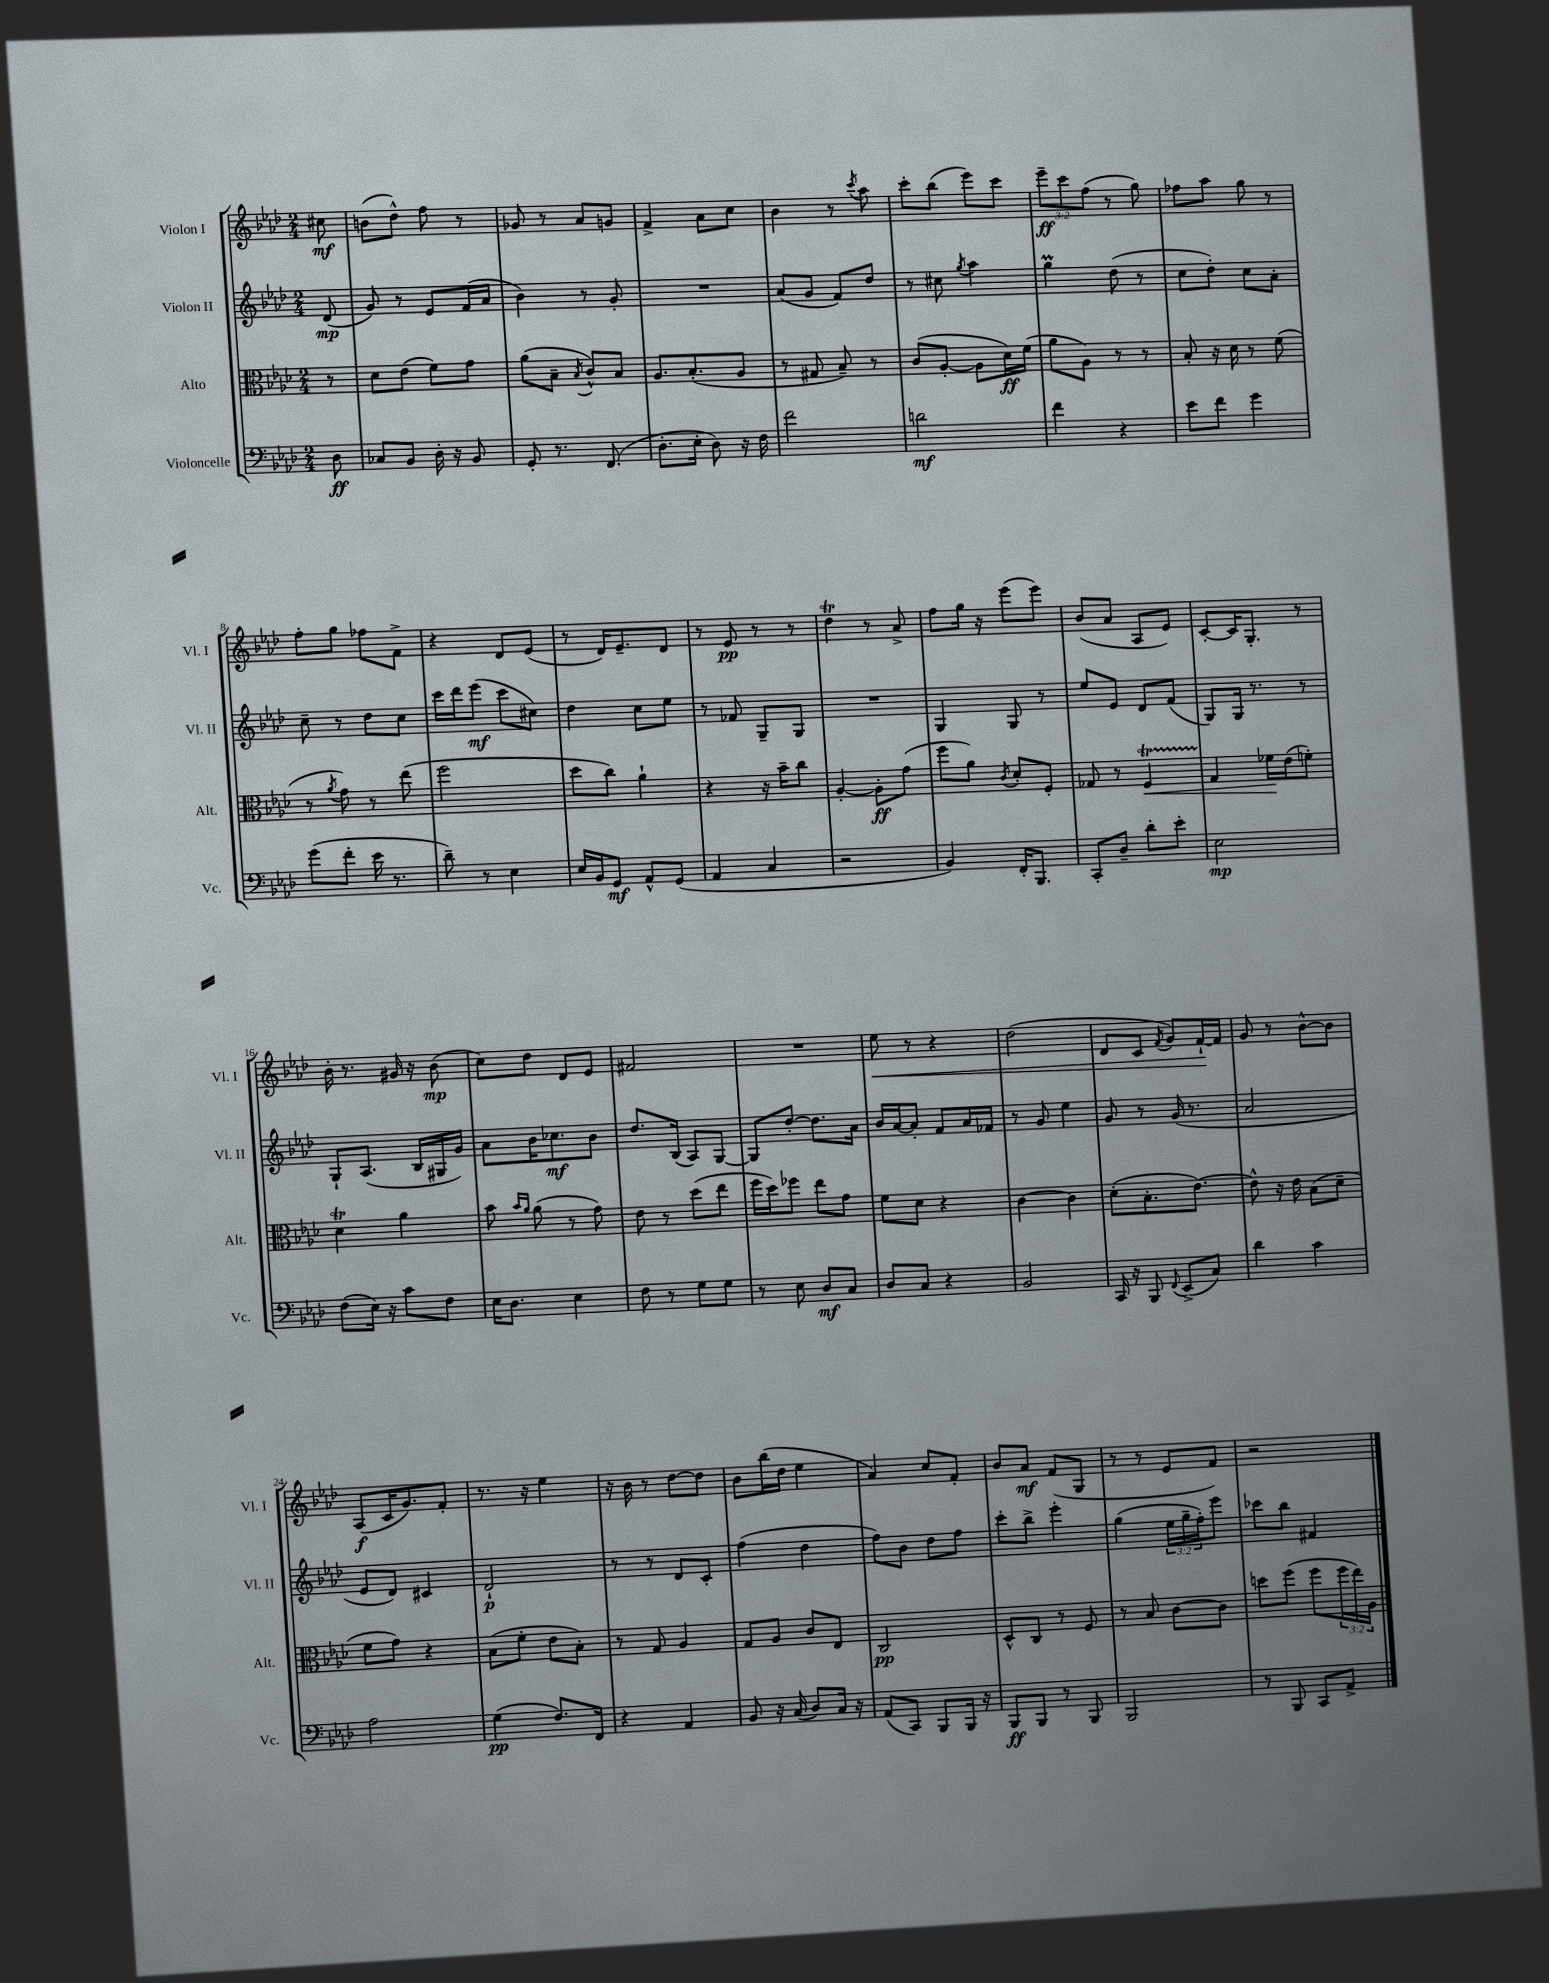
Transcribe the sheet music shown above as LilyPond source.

<<
\new StaffGroup <<
\new Staff = "s0" \with { instrumentName = "Violon I" shortInstrumentName = "Vl. I" } {
    \clef treble \key aes \major \numericTimeSignature \time 2/4 \override Staff.TupletNumber.text = #tuplet-number::calc-fraction-text \partial 8
    cis''8\mf |
    b'8( des''8-^) f''8 r8 |
    ges'8 r8 aes'8 g'8 |
    f'4-> aes'8 c''8 |
    bes'4 r8 \acciaccatura { c'''8 } aes''8 |
    c'''8-. bes''8( ees'''8) c'''8 |
    \tuplet 3/2 { ees'''8--\ff c'''8 f''8( } r8 g''8) |
    fes''8 aes''8 g''8 r8 |
    f''8-. g''8 fes''8 f'8-> |
    r4 des'8 ees'8( |
    r8 des'16) ees'8.-- des'8 |
    r8 ees'8\pp r8 r8 |
    des''4\trill r8 aes'8-> |
    f''8 g''16 r16 ees'''8( ees'''8) |
    bes'8( aes'8 aes8 ees'8) |
    c'8~-. c'16 g8.-. r8 |
    bes'16-. r8. gis'16 r16 bes'8\mp( |
    c''8) des''8 des'8 ees'8 |
    fis'2 |
    R2 |
    ees''8\< r8 r4 |
    des''2( |
    des'8 c'8 \acciaccatura { f'8 } g'8) f'16~-!\! f'16 |
    g'8 r8 bes'8~-^ bes'8 |
    aes8\f( c'16 g'8.) f'8-. |
    r8. r16 ees''4 |
    r16 bes'16 r8 des''8~ des''8 |
    bes'8 bes''16( des''16 ees''4 |
    aes'4) c''8 f'8-. |
    bes'8 aes'8\mf f'8( g8 |
    r8 r8 ees'8 f'8) |
    r2 \bar "|." |
}
\new Staff = "s1" \with { instrumentName = "Violon II" shortInstrumentName = "Vl. II" } {
    \clef treble \key aes \major \numericTimeSignature \time 2/4 \override Staff.TupletNumber.text = #tuplet-number::calc-fraction-text \partial 8
    des'8\mp( |
    g'8) r8 ees'8 f'16( aes'16 |
    bes'4) r8 g'8-. |
    R2 |
    aes'8( g'8 f'8) des''8 |
    r8 cis''8 \acciaccatura { g''8 } aes''4 |
    g''4\prall des''8( r8 |
    c''8 des''8-.) c''8 aes'8-. |
    c''8-- r8 des''8 c''8 |
    c'''16 des'''16 ees'''8\mf( c'''8 cis''8) |
    des''4 c''8 ees''8 |
    r8 fes'8 g8-- g8 |
    R2 |
    g4 g8 r8 |
    ees''8 ees'8 des'8 f'8( |
    g8) g16 r8. r8 |
    g8-! aes8.( bes16 gis16 g'16) |
    aes'8 bes'16 ces''8.\mf bes'8 |
    des''8. bes16( aes8) g8~ |
    g8 des''8~-. des''8. aes'16 |
    bes'16 aes'16~ aes'8-. f'8 aes'16 fes'16 |
    r8 g'8 ees''4 |
    g'8 r8 g'16( r8. |
    aes'2 |
    ees'8 des'8) cis'4 |
    des'2-!\p |
    r8 r8 des'8 c'8-. |
    f''4( des''4 |
    f''8) bes'8 des''8 f''8 |
    c'''8-. bes''8-> ees'''4-. |
    g''4( \tuplet 3/2 { ees''16 g''16-- f''16-.) } ees'''8 |
    ces'''8 bes''8 fis'4 \bar "|." |
}
\new Staff = "s2" \with { instrumentName = "Alto" shortInstrumentName = "Alt." } {
    \clef alto \key aes \major \numericTimeSignature \time 2/4 \override Staff.TupletNumber.text = #tuplet-number::calc-fraction-text \partial 8
    r8 |
    des'8 ees'8( f'8) g'8 |
    aes'8( bes8-- \acciaccatura { bes8 } c'8-^) bes8 |
    aes8. bes8.-.( aes8 |
    r8 gis8 bes8--) r8 |
    c'8( aes8~-. aes8 des'16\ff) f'16( |
    aes'8 aes8) r8 r8 |
    bes8-. r16 des'16 r8 f'8( |
    r8 \acciaccatura { aes'8 } g'8) r8 ees''8( |
    f''2 |
    des''8 c''8) aes'4-! |
    r4 r16 bes'16-- c''8 |
    aes4~-. aes8-.\ff g'8( |
    f''8 aes'8) \acciaccatura { c'8 } des'8-. f8-. |
    ges8 r8 f4\startTrillSpan\< |
    g4\stopTrillSpan fes'16\! ees'16( f'8-.) |
    des'4\trill aes'4 |
    bes'8 \grace { bes'16 aes'16 } aes'8( r8 g'8) |
    ees'8 r8 des''8( ees''8 |
    f''16 des''16) fes''8 ees''8 g'8 |
    f'8 des'8 r4 |
    c'4~ c'4 |
    des'8-.( bes8.-. ees'8.~) |
    ees'8-^ r16 ees'16 bes8( des'8-- |
    f'8 g'8) r4 |
    bes8( f'8-. ees'8 bes8-.) |
    r8 g8 aes4 |
    g8 aes8 c'8 ees8 |
    c2\pp |
    des8-^ c8 r8 f8 |
    r8 bes8 c'8~ c'8 |
    d''8 f''8( f''8 \tuplet 3/2 { f''16 ees''16) aes16 } \bar "|." |
}
\new Staff = "s3" \with { instrumentName = "Violoncelle" shortInstrumentName = "Vc." } {
    \clef bass \key aes \major \numericTimeSignature \time 2/4 \partial 8
    des8\ff |
    ces8 bes,8 des16-. r16 bes,8 |
    g,8-. r8. f,8.( |
    des8.-. ees16-. des8) r16 f16 |
    f'2 |
    d'2\mf |
    f'4 r4 |
    ees'8 f'8 g'4 |
    g'8( f'8-. ees'16 r8. |
    des'8--) r8 ees4 |
    ees16 bes,16 g,8\mf aes,8-^ g,8( |
    aes,4 c4 |
    r2 |
    bes,4) f,16-. bes,,8. |
    c,8-. des8-- des'8-. ees'8-. |
    ees2\mp |
    f8( ees16) r16 c'8 f8 |
    ees16 des8. ees4 |
    f8 r8 g8 g8 |
    r8 ees8 des8\mf c8 |
    des8 c8 r4 |
    bes,2 |
    c,16 r16 bes,,8 \appoggiatura { f,8 } ees,8->( c8) |
    des'4 c'4 |
    aes2 |
    g4\pp( f8.) f,16 |
    r4 aes,4 |
    bes,8 r16 c16( des8) c16 r16 |
    aes,8( c,8) bes,,8 bes,,16 r16 |
    bes,,8\ff bes,,8 r8 bes,,8 |
    bes,,2 |
    r8 bes,,8 c,8 aes,8-> \bar "|." |
}
>>
>>
